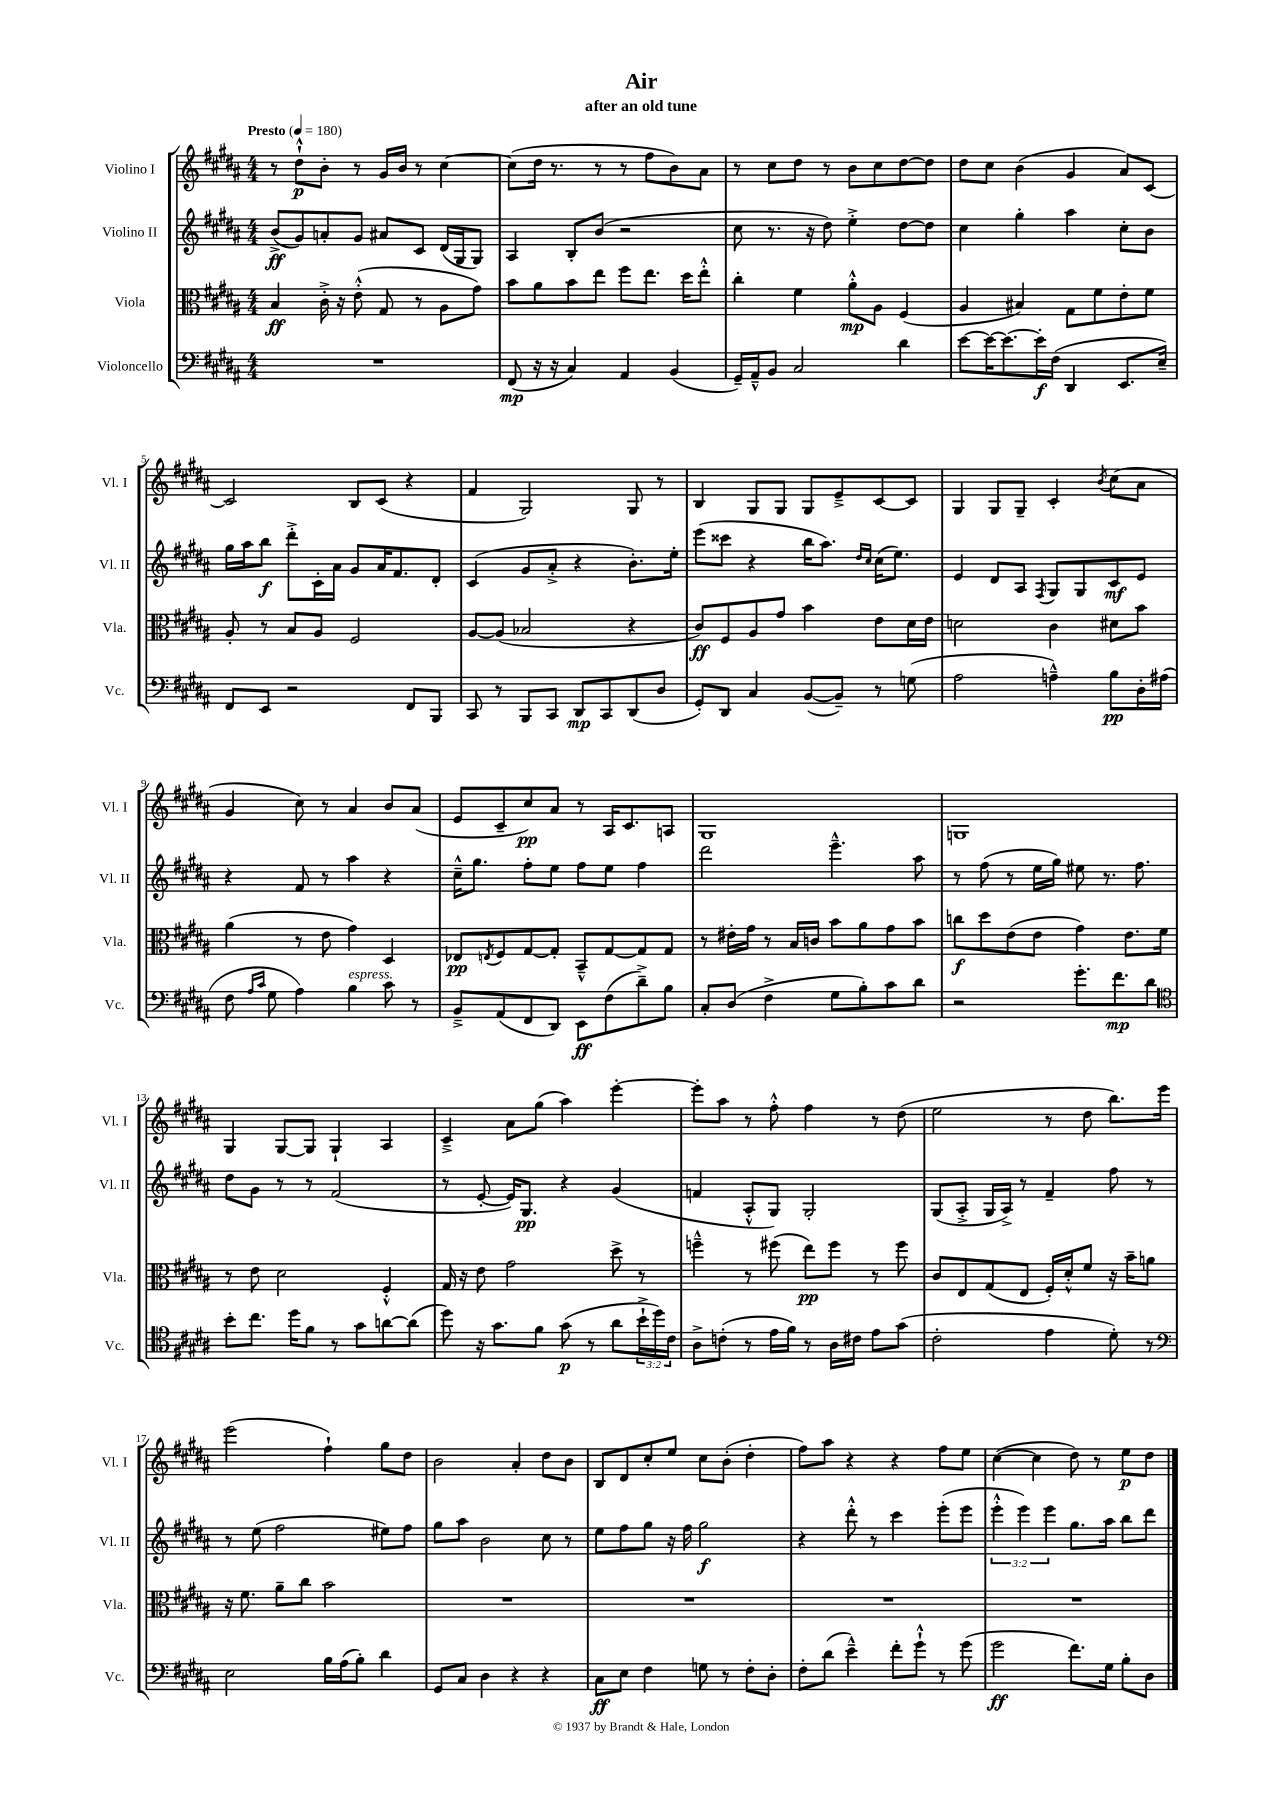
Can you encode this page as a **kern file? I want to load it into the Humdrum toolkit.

**kern	**kern	**kern	**kern
*staff4	*staff3	*staff2	*staff1
*clefF4	*clefC3	*clefG2	*clefG2
*k[f#c#g#d#a#]	*k[f#c#g#d#a#]	*k[f#c#g#d#a#]	*k[f#c#g#d#a#]
*M4/4	*M4/4	*M4/4	*M4/4
*MM180	*MM180	*MM180	*MM180
1r	4B	(8b^	8r
.	.	8g#)	8dd#`^^
.	16c#'^	8a'	8b'
.	16r	.	.
.	(8e'^^	8g#	8r
.	8G#	8a#	16g#
.	.	.	16b
.	8r	8c#	8r
.	8A#	(16d#	[4cc#
.	.	16G#	.
.	8g#)	8G#)	.
=	=	=	=
(8FF#	8b	4A#	(8cc#]
16r	8a#	.	16dd#
16r	.	.	8.r
4C#)	8b	8B'	.
.	8ee	(8b	8r
4AA#	8ff#	2r	8r
.	8.ee	.	8ff#
(4BB	.	.	8b)
.	16dd#	.	.
.	8ee'^^	.	8a#
=	=	=	=
16GG#~)	4cc#'	8cc#	8r
16AA#~^^	.	.	.
8BB	.	8.r	8cc#
2C#	4f#	.	8dd#
.	.	16r	.
.	.	8dd#)	8r
.	8a#'^^	4ee'^	8b
.	8A#	.	8cc#
4d#	(4F#	[8dd#	[8dd#
.	.	8dd#]	8dd#]
=	=	=	=
[8e	4A#	4cc#	8dd#
16e_	.	.	8cc#
8.e_	.	.	.
.	4B#)	4gg#'	(4b
16e']	.	.	.
(16F#	.	.	.
4DD#	8G#	4aa#	4g#
.	8f#	.	.
8.EE	8e'	8cc#'	8a#)
.	8f#	8b	[8c#
16E~)	.	.	.
=	=	=	=
8FF#	8A#'	16gg#	2c#]
.	.	16aa#	.
8EE	8r	8bb	.
2r	8B	8ddd#'^	.
.	8A#	16c#'	.
.	.	16a#	.
.	2F#	8g#	8B
.	.	16a#	(8c#
.	.	8.f#	.
8FF#	.	.	4r
8BBB	.	8d#'	.
=	=	=	=
8CC#	[8A#	(4c#	4f#
8r	(8A#]	.	.
8BBB	2B-	8g#	2G#)
8CC#	.	8a#'^	.
8DD#	.	4r	.
8CC#	.	.	.
(8DD#	4r	8.b')	8G#
8D#	.	.	8r
.	.	16ee'	.
=	=	=	=
8GG#')	8c#)	(8eee	4B
8DD#	8F#	8ccc##	.
4C#	8A#	4r	8G#
.	8g#	.	8G#
([8BB	4b	16bb	8G#
.	.	8.aa#)	.
8BB~])	.	.	8e~^
.	.	16qqdd#	.
.	.	16qqcc#	.
8r	8e	(16cc#	[8c#
.	.	8.ee)	.
(8G	16d#	.	8c#]
.	16e	.	.
=	=	=	=
2A#	2d	4e	4G#
.	.	8d#	8G#
.	.	8A#	8G#~
.	.	8qF#	.
4A~^^)	4c#	8G#	4c#'
.	.	8G#	.
.	.	.	8qb
8B	8d#	8c#	(8cc#
16D#'	8b	8e	8a#
(16A#	.	.	.
=	=	=	=
8F#	(4a#	4r	4g#
16qqA#	.	.	.
16qqc#	.	.	.
8G#	.	.	.
4A#)	8r	8f#	8cc#)
.	8e	8r	8r
4B	4g#)	4aa#	4a#
8c#	4D#	4r	8b
8r	.	.	(8a#
=	=	=	=
8BB~^	8E-	16cc#~^^	8e
.	.	8.gg#	.
.	8qE	.	.
(8AA#	8F#	.	8c#~
8FF#	[8G#	8ff#'	8cc#)
8DD#)	8G#']	8ee	8a#
8EE	8BB~^^	8ff#	8r
(8F#	[8G#	8ee	16A#
.	.	.	8.c#
8d#~^)	8G#]	4ff#	.
8B	8G#	.	8A
=	=	=	=
8C#'	8r	2ddd#	1G#
(8D#	16e#'	.	.
.	16g#	.	.
4F#^	8r	.	.
.	16B	.	.
.	16c	.	.
8G#	8b	4.eee~^^	.
8B')	8a#	.	.
8c#	8g#	.	.
8d#	8b	8aa#	.
=	=	=	=
2r	8cc	8r	1G
.	8dd#	(8ff#	.
.	(8e	8r	.
.	8e	16ee	.
.	.	16gg#)	.
8.g#'	4g#)	8ee#	.
.	.	8.r	.
8.f#	.	.	.
.	8.e	.	.
.	.	8.ff#	.
8d#	.	.	.
.	16f#	.	.
=	=	=	=
*clefC4	*	*	*
8b'	8r	8dd#	4G#
8.cc#	8e	8g#	.
.	2d#	8r	[8G#
16dd#	.	.	.
8f#	.	8r	8G#]
8r	.	(2f#	4G#`
8g#	.	.	.
[8a	4F#'^^	.	4A#
(8a]	.	.	.
=	=	=	=
8dd#)	16G#	8r	4c#~^
.	16r	.	.
16r	8e	[8e'	.
8.g#	.	.	.
.	2g#	16e])	8a#
.	.	8.G#	.
8f#	.	.	(8gg#
(8g#	.	4r	4aa#)
8r	.	.	.
8a#	8dd#^	(4g#	[4eee'
24b`^	8r	.	.
24dd#)	.	.	.
24c#	.	.	.
=	=	=	=
8A#^	4ff~^^	4f	8eee']
(8c'	.	.	8aa#
8r	8r	8A#'^^	8r
16e	(8ff#	8G#)	8ff#'^^
16f#)	.	.	.
8r	8ee)	2G#'	4ff#
16A#	8ff#	.	.
16c#	.	.	.
8e	8r	.	8r
(8g#	8ff#	.	(8dd#
=	=	=	=
2c#'	8c#	(8G#	2ee
.	8E	8A#'^	.
.	(8G#	16G#	.
.	.	16A#^)	.
.	8E	8r	.
4e	16F#')	4f#~	8r
.	16d#'^^	.	.
.	8f#	.	8dd#
8d#')	16r	8ff#	8.bb)
.	16b~	.	.
8r	8a	8r	.
.	.	.	16eee
=	=	=	=
*clefF4	*	*	*
2E	16r	8r	(2eee
.	8.f#	.	.
.	.	(8ee	.
.	8a#~	2ff#	.
.	8cc#	.	.
16B	2b	.	4ff#`)
(16A#	.	.	.
8B')	.	.	.
4d#	.	8ee#)	8gg#
.	.	8ff#	8dd#
=	=	=	=
8GG#	1r	8gg#	2b
8C#	.	8aa#	.
4D#	.	2b	.
4r	.	.	4a#'
4r	.	8cc#	8dd#
.	.	8r	8b
=	=	=	=
8C#	1r	8ee	8B
8E	.	8ff#	8d#
4F#	.	8gg#	8cc#'
.	.	16r	8ee
.	.	16ff#	.
8G	.	2gg#	8cc#
8r	.	.	(8b'
8F#'	.	.	4dd#'
8D#'	.	.	.
=	=	=	=
8F#'	1r	4r	8ff#)
(8d#	.	.	8aa#
4e~^^)	.	8ddd#'^^	4r
.	.	8r	.
8f#'	.	4ccc#	4r
8g#`^^	.	.	.
8r	.	(8eee'	8ff#
(8g#	.	8eee	8ee
=	=	=	=
2g#	1r	6eee'^^	([4cc#
.	.	6eee)	.
.	.	.	4cc#]
.	.	6eee	.
8.f#)	.	8.gg#	8dd#)
.	.	.	8r
16G#	.	16aa#	.
8B'	.	8bb	8ee
8D#	.	8ddd#	8dd#
==	==	==	==
*-	*-	*-	*-
